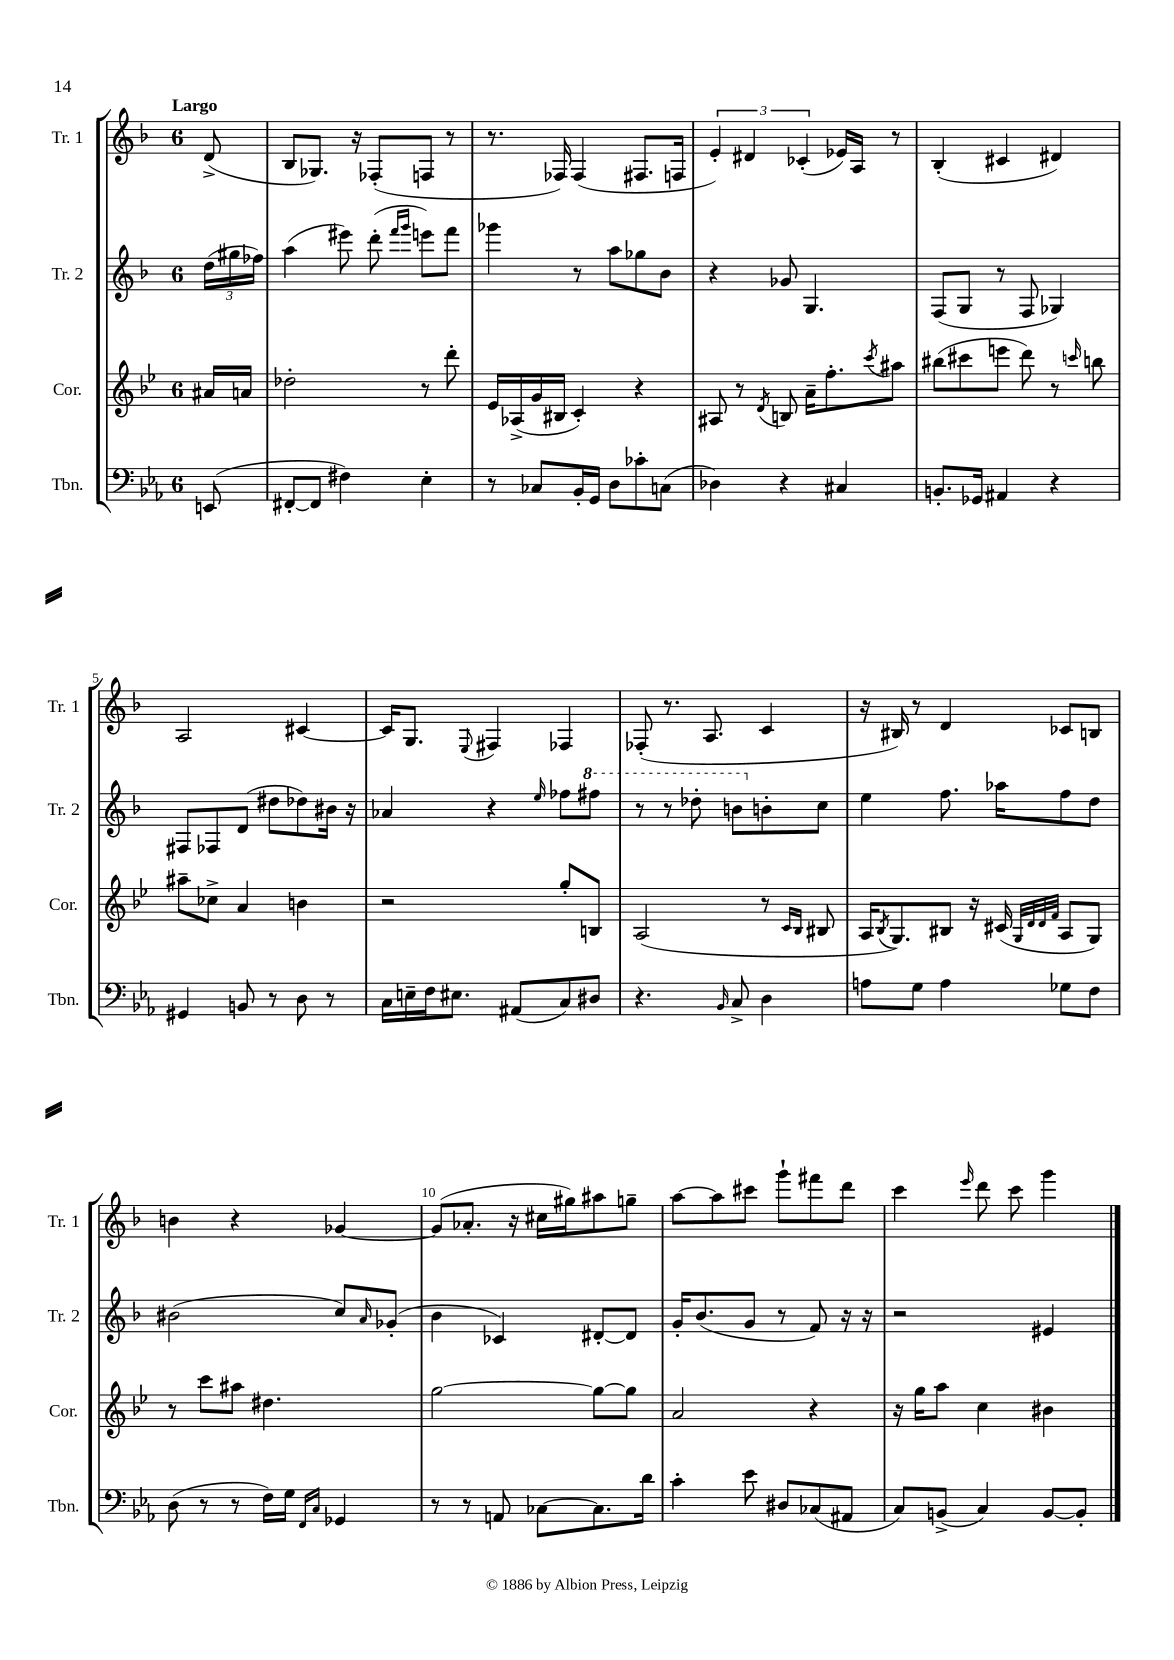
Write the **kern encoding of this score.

**kern	**kern	**kern	**kern
*staff4	*staff3	*staff2	*staff1
*clefF4	*clefG2	*clefG2	*clefG2
*k[b-e-a-]	*k[b-e-]	*k[b-]	*k[b-]
*M6/8	*M6/8	*M6/8	*M6/8
(8EE	16a#	(24dd	(8d^
.	.	24gg#	.
.	16a	.	.
.	.	24ff-)	.
=	=	=	=
[8FF#'	2dd-'	(4aa	8B-
8FF#]	.	.	8.G-)
4F#)	.	8eee#)	.
.	.	.	16r
.	.	(8ddd'	(8F-'
.	.	16qqfff	.
.	.	16qqggg	.
4E-'	8r	8eee)	8F
.	8ddd'	8fff	8r
=	=	=	=
8r	16e-	4ggg-	8.r
.	(16A-^	.	.
8C-	16g	.	.
.	16B#	.	16F-)
16BB-'	4c')	8r	(4F-
16GG	.	.	.
8D	.	8aa	.
8c-'	4r	8gg-	8.F#
(8C	.	8b-	.
.	.	.	16F
=	=	=	=
4D-)	8A#	4r	6e')
.	8r	.	.
.	.	.	6d#
.	8qd	.	.
4r	8B	8g-	.
.	.	.	(6c-'
.	16a~	4.G	.
.	8.ff'	.	.
4C#	.	.	16e-)
.	.	.	16A
.	8qccc	.	.
.	8aa#	.	8r
=	=	=	=
8.BB'	(8bb#	(8F	(4B-'
.	8ccc#	8G	.
16GG-	.	.	.
4AA#	8eee	8r	4c#
.	8ddd)	8F	.
4r	8r	4G-)	4d#)
.	16qqccc	.	.
.	8bb	.	.
=	=	=	=
4GG#	8aa#~	8F#	2A
.	8cc-^	8F-	.
8BB	4a	(8d	.
8r	.	8dd#	.
8D	4b	8dd-)	[4c#
8r	.	16b#	.
.	.	16r	.
=	=	=	=
16C	2r	4a-	16c#]
16E~	.	.	8.G
16F	.	.	.
8.E#	.	.	.
.	.	.	8qqE
.	.	4r	4F#
(8AA#	.	.	.
.	.	16qqee	.
8C)	8gg'	8ff-	4F-
8D#	8B	8fff#	.
=	=	=	=
4.r	(2A	8r	(8F-'
.	.	8r	8.r
.	.	8ddd-'	.
.	.	.	8.A
16qqBB-	.	.	.
8C^	.	8bb	.
4D	8r	8b'	4c
.	16qqc	.	.
.	16qqB-	.	.
.	8B#	8cc	.
=	=	=	=
8A	16A	4ee	16r
.	8qB-	.	.
.	8.G)	.	16B#)
8G	.	.	8r
4A	8B#	8.ff	4d
.	16r	.	.
.	(16c#	16aa-	.
.	32qqG	.	.
.	32qqd	.	.
.	32qqd	.	.
.	32qqf	.	.
8G-	8A	8ff	8c-
8F	8G)	8dd	8B
=	=	=	=
(8D	8r	(2b#	4b
8r	8ccc	.	.
8r	8aa#	.	4r
16F)	4.dd#	.	.
16G	.	.	.
16qqFF	.	.	.
16qqC	.	.	.
4GG-	.	8cc)	[4g-
.	.	16qqa	.
.	.	(8g-'	.
=	=	=	=
8r	[2gg	4b-	(8g-]
8r	.	.	8.a-'
8AA	.	4c-)	.
.	.	.	16r
[8C-	.	.	16cc#
.	.	.	16gg#)
8.C-]	8gg_	[8d#'	8aa#
.	8gg]	8d#]	8gg~
16d	.	.	.
=	=	=	=
4c'	2a	16g'	[8aa
.	.	(8.b-	.
.	.	.	8aa]
8e-	.	8g	8ccc#
8D#	.	8r	8ggg`
(8C-	4r	8f)	8fff#
8AA#	.	16r	8ddd
.	.	16r	.
=	=	=	=
8C)	16r	2r	4ccc
.	16gg	.	.
(8BB^	8aa	.	.
.	.	.	16qqeee
4C)	4cc	.	8ddd
.	.	.	8ccc
[8BB	4b#	4e#	4ggg
8BB']	.	.	.
==	==	==	==
*-	*-	*-	*-
